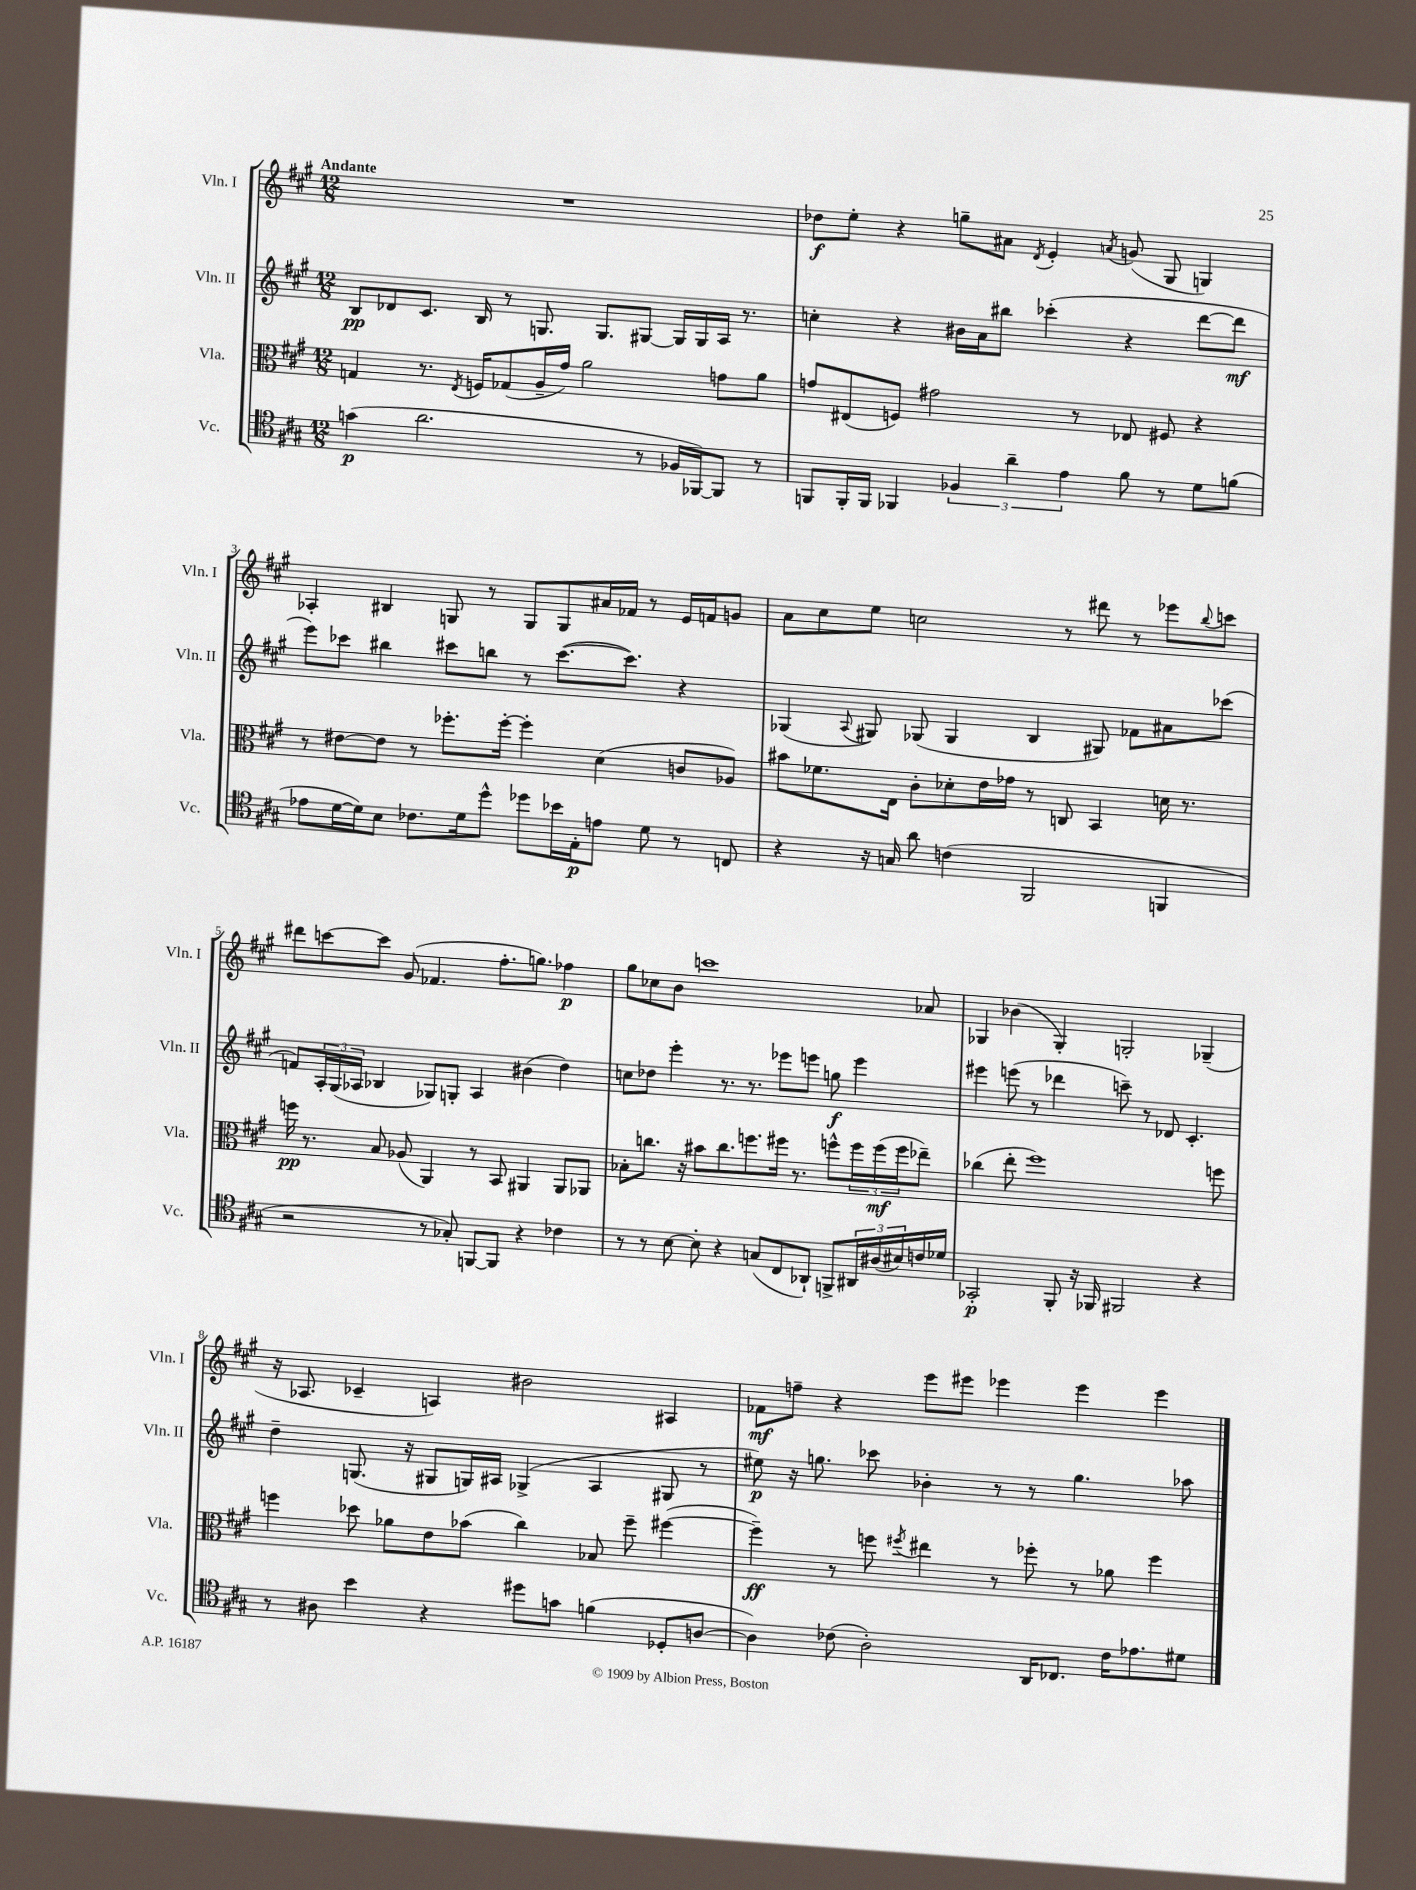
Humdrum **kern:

**kern	**kern	**kern	**kern
*staff4	*staff3	*staff2	*staff1
*clefC4	*clefC3	*clefG2	*clefG2
*k[f#c#g#]	*k[f#c#g#]	*k[f#c#g#]	*k[f#c#g#]
*M12/8	*M12/8	*M12/8	*M12/8
(4g	4G	8B	1.r
.	.	8d-	.
2.a	8.r	8.c#	.
.	8qE	.	.
.	16F	16B	.
.	(8G-	8r	.
.	16A~	8.G	.
.	16g#)	.	.
.	2a	.	.
.	.	8.G	.
8r	.	[8G#	.
16F-	.	16G#]	.
[16FF-)	.	16G#	.
8FF-]	8g	16A	.
.	.	8.r	.
8r	8a	.	.
=	=	=	=
8FF	8g	4cc'	8dd-
16FF'	(8E#	.	8ee'
16FF	.	.	.
4FF-	8F)	4r	4r
.	2g#	.	.
6F-	.	16b#	8gg~
.	.	16a	.
.	.	8bb#	8a#
6a~	.	.	.
.	.	.	8qd
.	.	(4ccc-'	4e'
6e	.	.	.
.	8r	.	.
.	.	.	8qa
8f#	8E-	4r	(8g
8r	8F#	.	8G#
8d	4r	[8ddd	4G)
(8f	.	8ddd]	.
=	=	=	=
8e-	8r	8eee)	4A-'
[16d	[8e#	8ccc-	.
16d])	.	.	.
8B	8e#]	4bb#	4B#
8.c-	8r	.	.
.	8.ff-'	8ccc#	8G
16d	.	.	.
8dd^^	.	8bb	8r
.	[16ff-'	.	.
8dd-	4ff-']	8r	8G
16b-	.	([8.ccc#	8G
16E'	.	.	.
8e	(4d	.	16a#
.	.	8.ccc#])	16f-
8d	.	.	8r
8r	8c	4r	16e
.	.	.	16f
8C	8A-)	.	8g
=	=	=	=
4r	8b#	(4G-	8a
.	8.f-	.	8cc#
.	.	8qqA	.
16r	.	8G#)	8ee
16G	16E	.	.
8a	8c#'	(8G-	2cc
(4c	8d-'	4G-	.
.	16e	.	.
.	16g-	.	.
2FF#	8r	4B	.
.	8C	.	8r
.	4BB	8G#)	8ddd#
.	.	8f-	8r
4FF	16d	8a#	8eee-
.	8.r	.	.
.	.	.	8qqbb
.	.	(8ccc-	8ccc
=	=	=	=
2r	16ff	8f)	8ddd#
.	8.r	.	.
.	.	24A'	[8ccc
.	.	(24G#	.
.	.	24A-	.
.	8B	4B-	8ccc]
.	(8A-	.	(8g#
8r	4AA)	8G-)	4.f-
8G-')	.	8G'	.
[8FF	8r	4A-	.
8FF]	8BB	.	8.ff#'
4r	4AA#	(4b#	.
.	.	.	8.gg)
4c-	8AA#	4dd)	4ff-
.	8AA-	.	.
=	=	=	=
8r	8B-'	8cc	8gg#
8r	8.cc	8dd-	8cc-
[8B	.	4eee'	8b
.	16r	.	.
8B']	8b#	.	1ccc
4r	8.cc	8.r	.
.	8.ff	8.r	.
(8G	.	.	.
8C#	16ff#	8eee-	.
.	8.r	.	.
8AA-`)	.	8eee	.
8FF^	8ff^^	8gg	.
24AA#	24ff	4eee	.
(24A#	(24ff	.	.
24B#)	24ff	.	.
16c	8ee-~)	.	8a-
16d-	.	.	.
=	=	=	=
2GG-'	(4cc-	4eee#	4G-
.	8ee'	(8eee	(4b-
.	1ff#)	8r	.
8FF#'	.	4ddd-	4G-')
16r	.	.	.
16FF-	.	.	.
2FF#	.	8ccc~)	2G'
.	.	8r	.
.	.	8d-	.
.	.	4.c#'	.
4r	.	.	(4G-~
.	8ff	.	.
=	=	=	=
8r	4ff	4dd~	16r
.	.	.	8.A-
8A#	.	.	.
4b	8dd-	(8.G	4c-~
.	8a-	.	.
.	.	16r	.
4r	8e	8G#	4A)
.	(8b-	16G)	.
.	.	16A#	.
8dd#	4cc#)	(4G-^	2b#
8g	.	.	.
(4f	8B-	4A#	.
.	8ff~	.	.
8D-'	([4ff#	8G#	4A#
[8A	.	8r	.
=	=	=	=
4A])	4ff#~])	8ee#)	8f-
.	.	16r	8ff~
.	.	8.gg	.
(8c-	8r	.	4r
2A')	8ff	8ccc-	.
.	8qff#	.	.
.	4ee#	4b-'	8eee
.	.	.	8eee#
.	8r	8r	4eee-
16AA	8ff-'	8r	.
8.C-	.	.	.
.	8r	4.gg	4eee-
16c-	8a-	.	.
8.e-	.	.	.
.	4ff-	.	4eee-
8d#	.	8aa-	.
==	==	==	==
*-	*-	*-	*-
